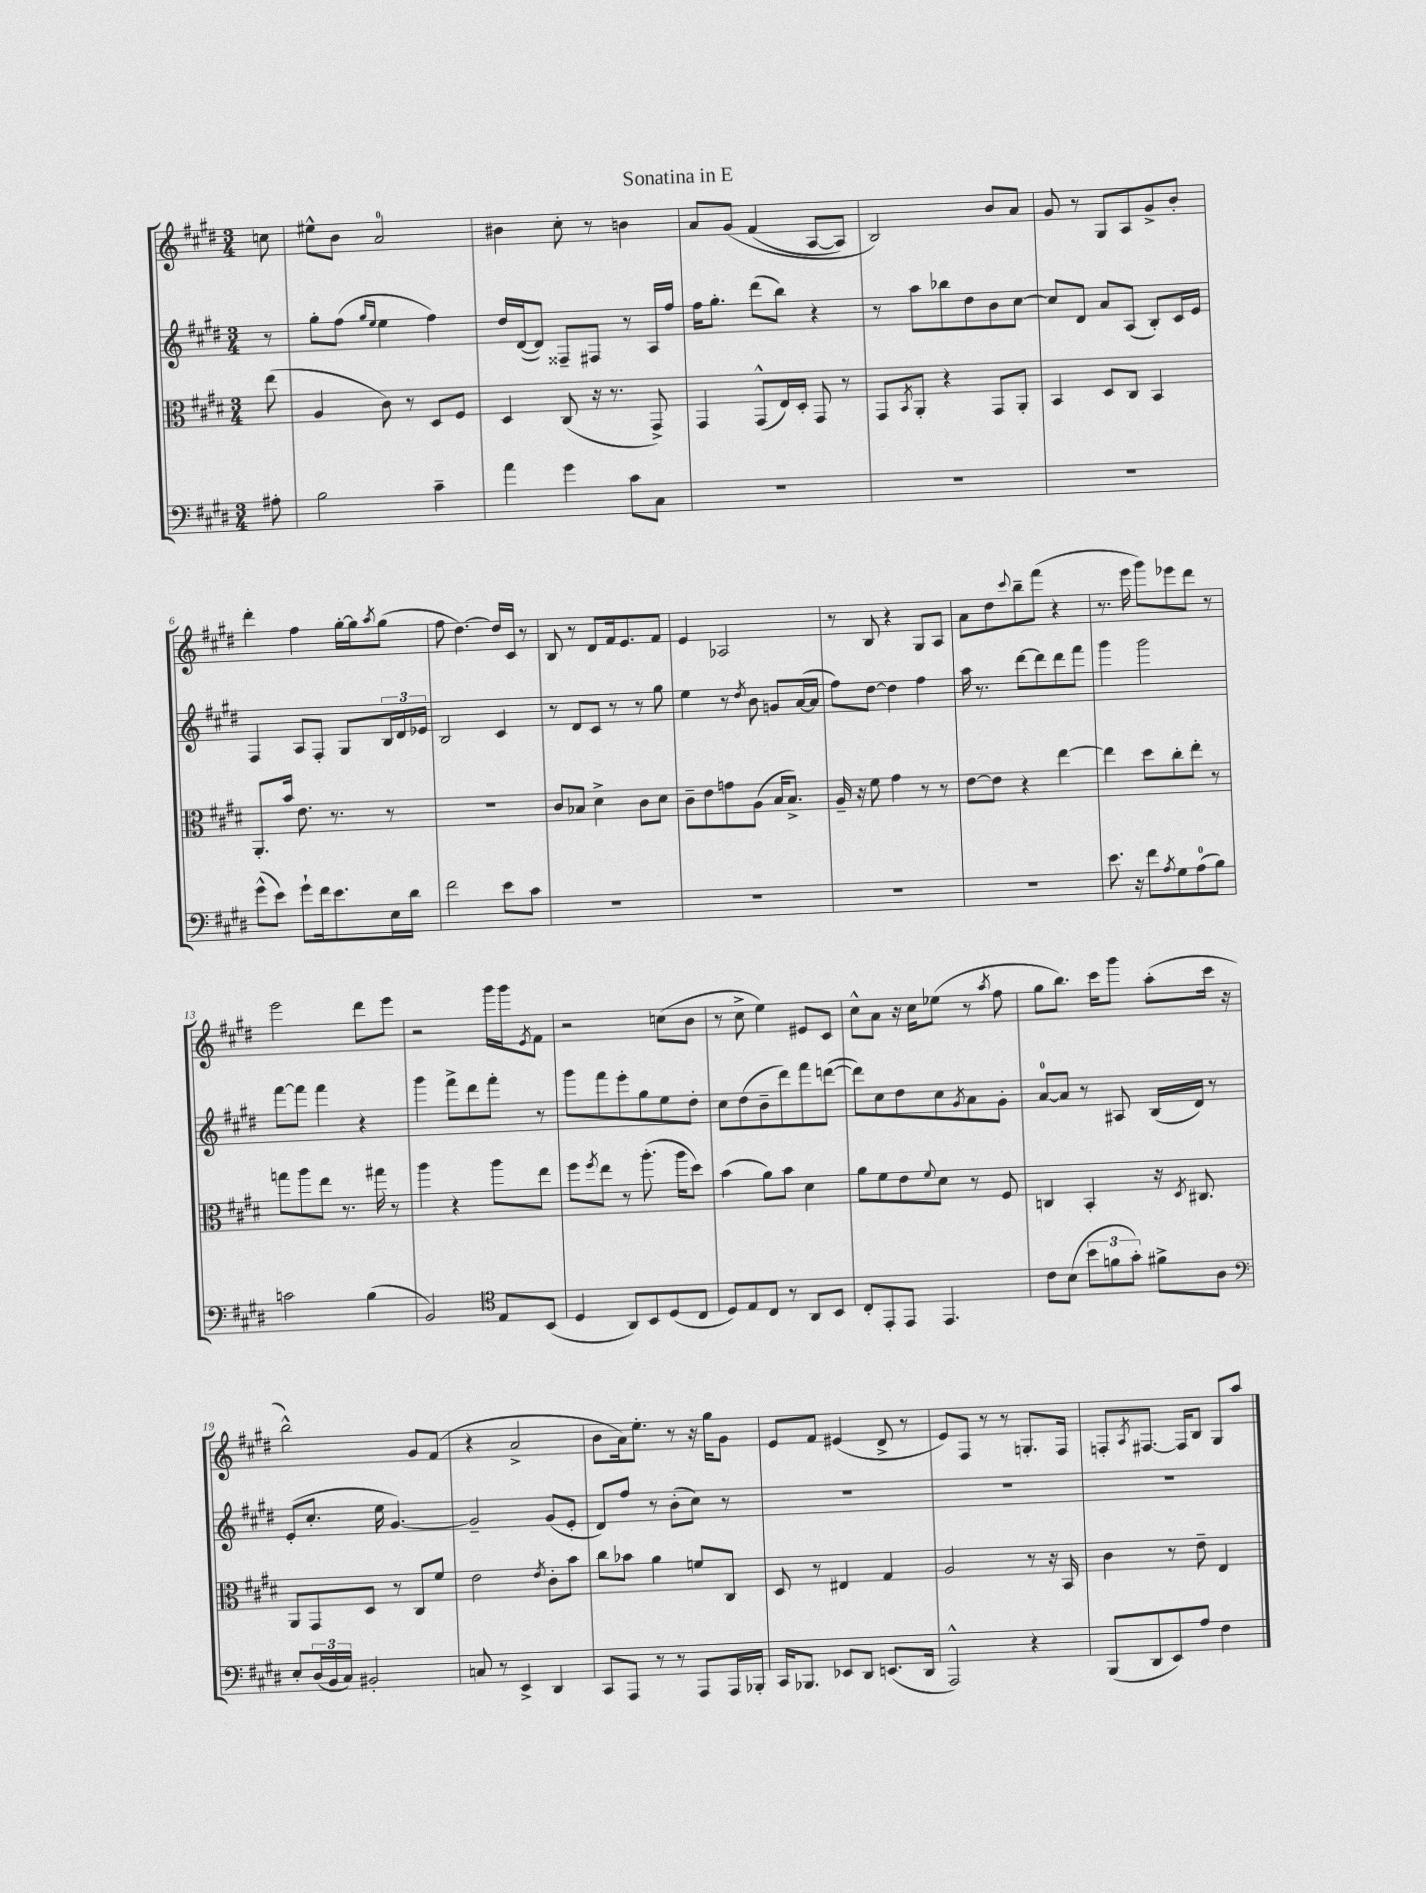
\header { title = "Sonatina in E" }
<<
\new StaffGroup <<
\new Staff = "s0" {
    \clef treble \key e \major \numericTimeSignature \time 3/4 \partial 8
    c''8 |
    eis''8-^ b'8 a'2-0 |
    bis'4 cis''8-. r8 b'4 |
    a'8 gis'8\( fis'4( a8~ a8) |
    b2\) b'8 a'8 |
    gis'8 r8 gis8 a8 gis'8-> b'8-. |
    dis'''4-. fis''4 gis''16~-. gis''16 \acciaccatura { a''8 } gis''8( |
    fis''8 dis''4.~) dis''16 cis'16 r8 |
    b8 r8 dis'8 fis'16 e'8. fis'8 |
    e'4 aes2 |
    r8 b8 r4 gis8 a8 |
    a'8 dis''8 \appoggiatura { cis'''8 } b''8-- fis'''8( r4 |
    r8. e'''16 gis'''8) ees'''8 dis'''8 r8 |
    e'''2 dis'''8 e'''8 |
    r2 gis'''16 gis'''16 \acciaccatura { e'8 } fis'8 |
    r2 c''8( b'8 |
    r8 cis''8-> e''4) eis'8 cis'8 |
    cis''8-^ a'8 r16 cis''16 ees''8( r8 \acciaccatura { a''8 } fis''8 |
    gis''8 b''8.) cis'''16 gis'''8 a''8-.( cis'''16 r16 |
    b''2-^) gis'8 fis'8( |
    r4 a'2-> |
    b'8 a'16) e''8.-. r8 r16 gis''16 gis'8 |
    e'8 fis'8 eis'4( dis'8-> r8 |
    e'8) fis8 r8 r8 g8.-. fis16 |
    f8-. \acciaccatura { a8 } fis8.~ fis16 b8 gis8 a''8 \bar "|." |
}
\new Staff = "s1" {
    \clef treble \key e \major \numericTimeSignature \time 3/4 \partial 8
    r8 |
    gis''8-. fis''8( \grace { gis''16 e''16 } e''4 fis''4) |
    dis''16 dis'16~( dis'8) fisis8-- fis8 r8 a16 fis''16 |
    fis''16 gis''8.-. dis'''8( b''8) r4 |
    r8 a''8 bes''8 dis''8 b'8 cis''8~ |
    cis''8 dis'8 a'8 a8( b8-.) cis'16 e'16 |
    fis4 a8 fis8-. gis8 \tuplet 3/2 { b16 dis'16 ees'16 } |
    b2 cis'4 |
    r8 dis'8 cis'8 r8 r8 gis''8 |
    e''4 r8 \acciaccatura { dis''8 } b'8 g'8 a'16~( a'16 |
    fis''8) dis''8~ dis''4 fis''4 |
    a''16 r8. dis'''8~ dis'''8 dis'''8 fis'''8 |
    gis'''4 gis'''2 |
    fis'''8~ fis'''8 fis'''4 r4 |
    gis'''4 fis'''8-> dis'''8 fis'''8-. r8 |
    gis'''8 fis'''8 e'''8-. gis''8 e''8 dis''8-. |
    cis''8 dis''8( b'8-- dis'''8) fis'''8 d'''8~( |
    d'''8) cis''8 dis''8 cis''8 \acciaccatura { gis'8 } a'8 gis'8-. |
    a'8-0~ a'8 r8 ais8 b16( dis'16) r8 |
    e'8-.( cis''8.-. e''16 gis'4.~) |
    gis'2-- gis'8( e'8-. |
    dis'8) fis''8 r8 b'8-.( cis''8) r8 |
    R2. |
    R2. |
    R2. \bar "|." |
}
\new Staff = "s2" {
    \clef alto \key e \major \numericTimeSignature \time 3/4 \partial 8
    e''8( |
    a4 cis'8) r8 dis8 fis8 |
    dis4 cis8( r16 r8. gis,8->) |
    gis,4 gis,8-^( e16) dis16-. gis,8 r8 |
    gis,8 \acciaccatura { b,8 } a,8-. r4 gis,8 a,8-. |
    b,4 dis8 cis8 b,4 |
    a,8.-. b'16 e'8. r8. r8 |
    R2. |
    cis'8 bes8 dis'4-> cis'8 dis'8 |
    cis'8-- e'8 g'8 a8( b16 b8.->) |
    a16-- r16 fis'8 gis'4 r8 r8 |
    e'8~ e'8 r4 e''4~ |
    e''4 dis''8 cis''8-. e''8-. r8 |
    g''8 a''8 e''8 r8. gis''16 r8 |
    a''4 r4 a''8 e''8 |
    fis''8 \acciaccatura { fis''8 } e''8 r8 a''8.-.( a''16 dis''8) |
    b'4( a'8) b'8 dis'4 |
    a'8 fis'8 e'8 \appoggiatura { fis'8 } dis'8 r8 fis8 |
    c4 b,4-. r16 \acciaccatura { dis8 } cis8. |
    a,8 gis,8 dis8 r8 cis8 fis'8 |
    e'2 \acciaccatura { e'8 } cis'8-. b'8 |
    cis''8 bes'8 a'4 f'8 cis8 |
    dis8 r8 eis4 gis4 |
    a2 r8 r16 b,16 |
    cis'4 r8 e'8-- e4 \bar "|." |
}
\new Staff = "s3" {
    \clef bass \key e \major \numericTimeSignature \time 3/4 \partial 8
    ais8-. |
    b2 cis'4-- |
    a'4 gis'4 cis'8 cis8 |
    R2. |
    R2. |
    R2. |
    gis'8-^( e'8) gis'8-! fis'16 e'8. e16 dis'16 |
    fis'2 e'8 cis'8 |
    R2. |
    R2. |
    R2. |
    R2. |
    e'8. r16 fis'8 \acciaccatura { a8 } gis8 a8-0( b8) |
    c'2 b4( |
    b,2) \clef tenor e8 b,8( |
    dis4 a,8) b,8 dis8( cis8 |
    dis8) e8 cis8 r8 a,8 b,8 |
    cis8-. e,8-. e,8 e,4. |
    cis'8 b8( \tuplet 3/2 { b'8 f'8 gis'8-.) } fis'8-> a8 |
    \clef bass e8-. \tuplet 3/2 { dis16( b,16 cis16) } bis,2-. |
    c8 r8 e,4-> dis,4 |
    cis,8 a,,8 r8 r8 a,,8 a,,16 bes,,16-. |
    cis,16 bes,,8. ees,8 dis,8 e,8.( dis,16 |
    a,,2-^) r4 |
    b,,8( dis,8 e,8) a8 fis4 \bar "|." |
}
>>
>>
